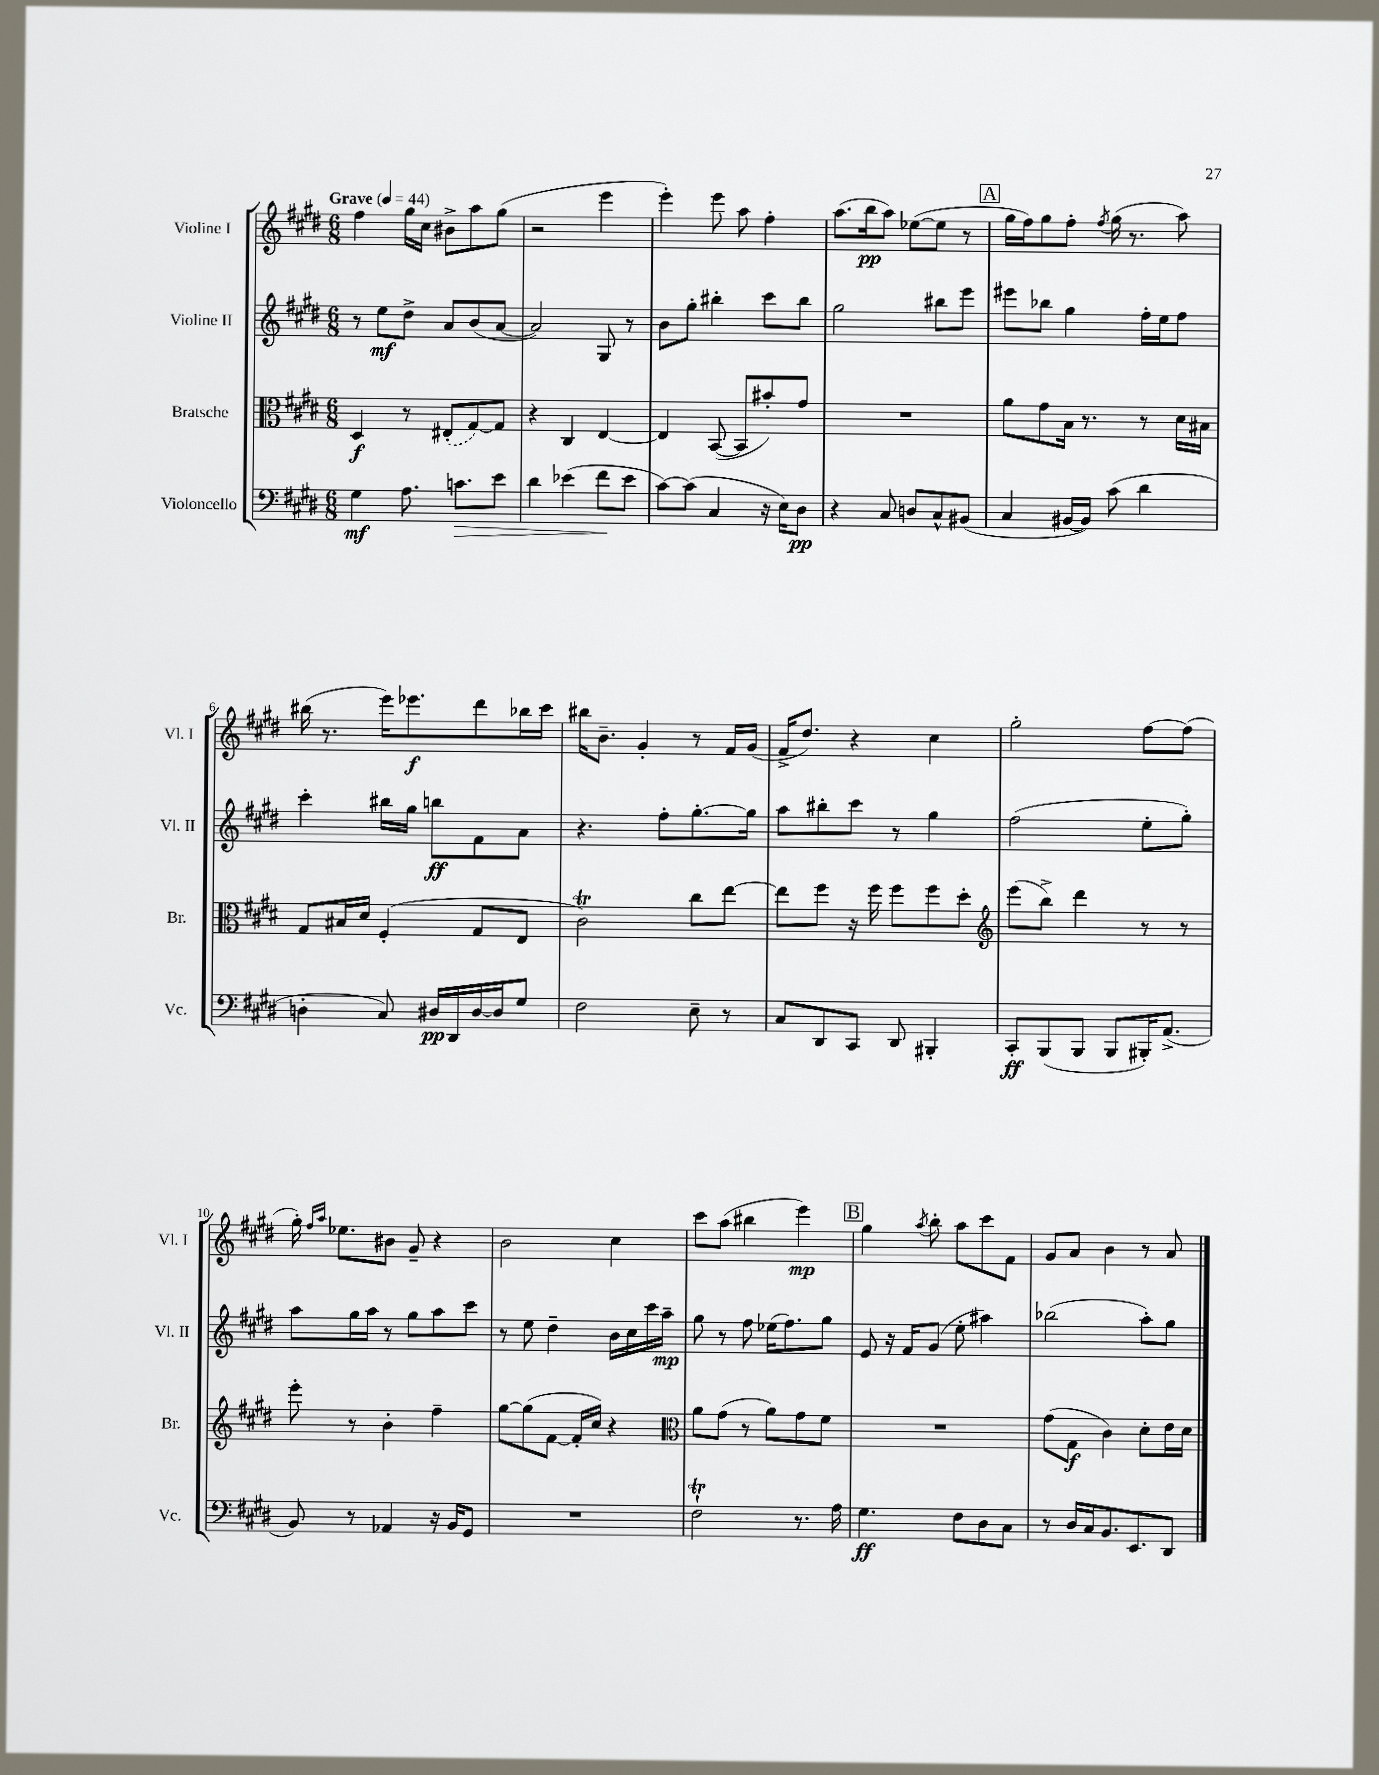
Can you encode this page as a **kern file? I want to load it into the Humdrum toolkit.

**kern	**kern	**kern	**kern
*staff4	*staff3	*staff2	*staff1
*clefF4	*clefC3	*clefG2	*clefG2
*k[f#c#g#d#]	*k[f#c#g#d#]	*k[f#c#g#d#]	*k[f#c#g#d#]
*M6/8	*M6/8	*M6/8	*M6/8
*MM44	*MM44	*MM44	*MM44
4G#	4D#	8r	4ff#
.	.	8ee	.
8.A	8r	8dd#^	16gg#
.	.	.	16cc#
.	(8E#'	8a	8b#^
8.c	.	.	.
.	[8G#)	(8b	8aa
8e	8G#]	[8a	(8gg#
=	=	=	=
4d#	4r	2a])	2r
(4e-	4C#	.	.
8f#	[4E	8G#	4eee
8e-	.	8r	.
=	=	=	=
[8c#)	4E]	8b	4eee')
(8c#]	.	8gg#'	.
4C#	([8BB	4bb#'	8eee
.	8BB]	.	8aa
16r	8b#')	8ccc#	4ff#'
16E)	.	.	.
8D#	8g#	8bb#	.
=	=	=	=
4r	2.r	2gg#	(8.aa
.	.	.	16bb
8C#	.	.	8aa)
8D	.	.	([8ee-
8C#^^	.	8bb#	8ee-]
(8BB#	.	8eee	8r
=	=	=	=
4C#	8a	8eee#	16gg#
.	.	.	16ff#)
.	8g#	8bb-	8gg#
[16BB#	16B	4gg#	8ff#'
16BB#])	8.r	.	.
.	.	.	8qff#
(8c#	.	.	(16gg#
.	.	.	8.r
4d#	8r	16ff#'	.
.	.	16ee	.
.	16d#	8ff#	8aa)
.	16B#	.	.
=	=	=	=
4D'	8G#	4ccc#'	(16bb#
.	.	.	8.r
.	16B#	.	.
.	16d#	.	.
8C#)	(4F#'	16bb#	16eee)
.	.	16gg#	8.eee-
16D#	.	8bb	.
16DD#	.	.	.
[16D#	8G#	8f#	8ddd#
16D#]	.	.	.
8G#	8E	8a	16bb-
.	.	.	16ccc#
=	=	=	=
2F#	2c#)	4.r	16bb#
.	.	.	8.b~
.	.	.	4g#'
.	.	8ff#'	.
8E~	8cc#	[8.gg#'	8r
8r	[8ee	.	16f#
.	.	16gg#]	(16g#
=	=	=	=
8C#	8ee]	8aa	16f#^
.	.	.	8.dd#)
8DD#	8ff#	8bb#'	.
8CC#	16r	8ccc#	4r
.	16ff#	.	.
8DD#	8ff#	8r	.
4BBB#'	8ff#	4gg#	4cc#
.	8dd#'	.	.
=	=	=	=
*	*clefG2	*	*
8CC#'	(8eee	(2ff#	2gg#'
(8BBB	8bb^)	.	.
8BBB	4ddd#	.	.
8BBB	.	.	.
16BBB#')	8r	8ee'	[8ff#
(8.AA^	.	.	.
.	8r	8gg#')	(8ff#]
=	=	=	=
8BB)	8eee'	8aa	16gg#')
.	.	.	16qqff#
.	.	.	16qqaa
.	.	.	8.ee-
8r	8r	16gg#	.
.	.	16aa	.
4AA-	4b'	8r	8b#
.	.	8gg#	8g#~
16r	4ff#~	8aa	4r
16BB	.	.	.
8GG#	.	8ccc#	.
=	=	=	=
2.r	[8gg#	8r	2b
.	(8gg#]	8ee	.
.	[8f#	4dd#~	.
.	16f#']	.	.
.	16cc#)	.	.
.	4r	16b	4cc#
.	.	16cc#	.
.	.	16ccc#	.
.	.	16aa~	.
=	=	=	=
*	*clefC3	*	*
2F#`	8a	8gg#	8ccc#
.	(8g#	8r	(8aa
.	8r	8ff#	4bb#
.	8a)	(16ee-	.
.	.	8.ff#)	.
8.r	8g#	.	4eee)
.	8f#	8gg#	.
16A	.	.	.
=	=	=	=
4.G#	2.r	8e	4gg#
.	.	16r	.
.	.	16f#	.
.	.	.	8qaa
.	.	(8g#	8bb'
8F#	.	8ee'	8aa
8D#	.	4aa#)	8ccc#
8C#	.	.	8f#
=	=	=	=
8r	(8g#	(2bb-	8g#
16D#	8G#	.	8a
16C#	.	.	.
8.BB	4c#)	.	4b
8.EE	.	.	.
.	8d#'	8aa')	8r
8DD#	16e	8gg#	8a
.	16d#	.	.
==	==	==	==
*-	*-	*-	*-
